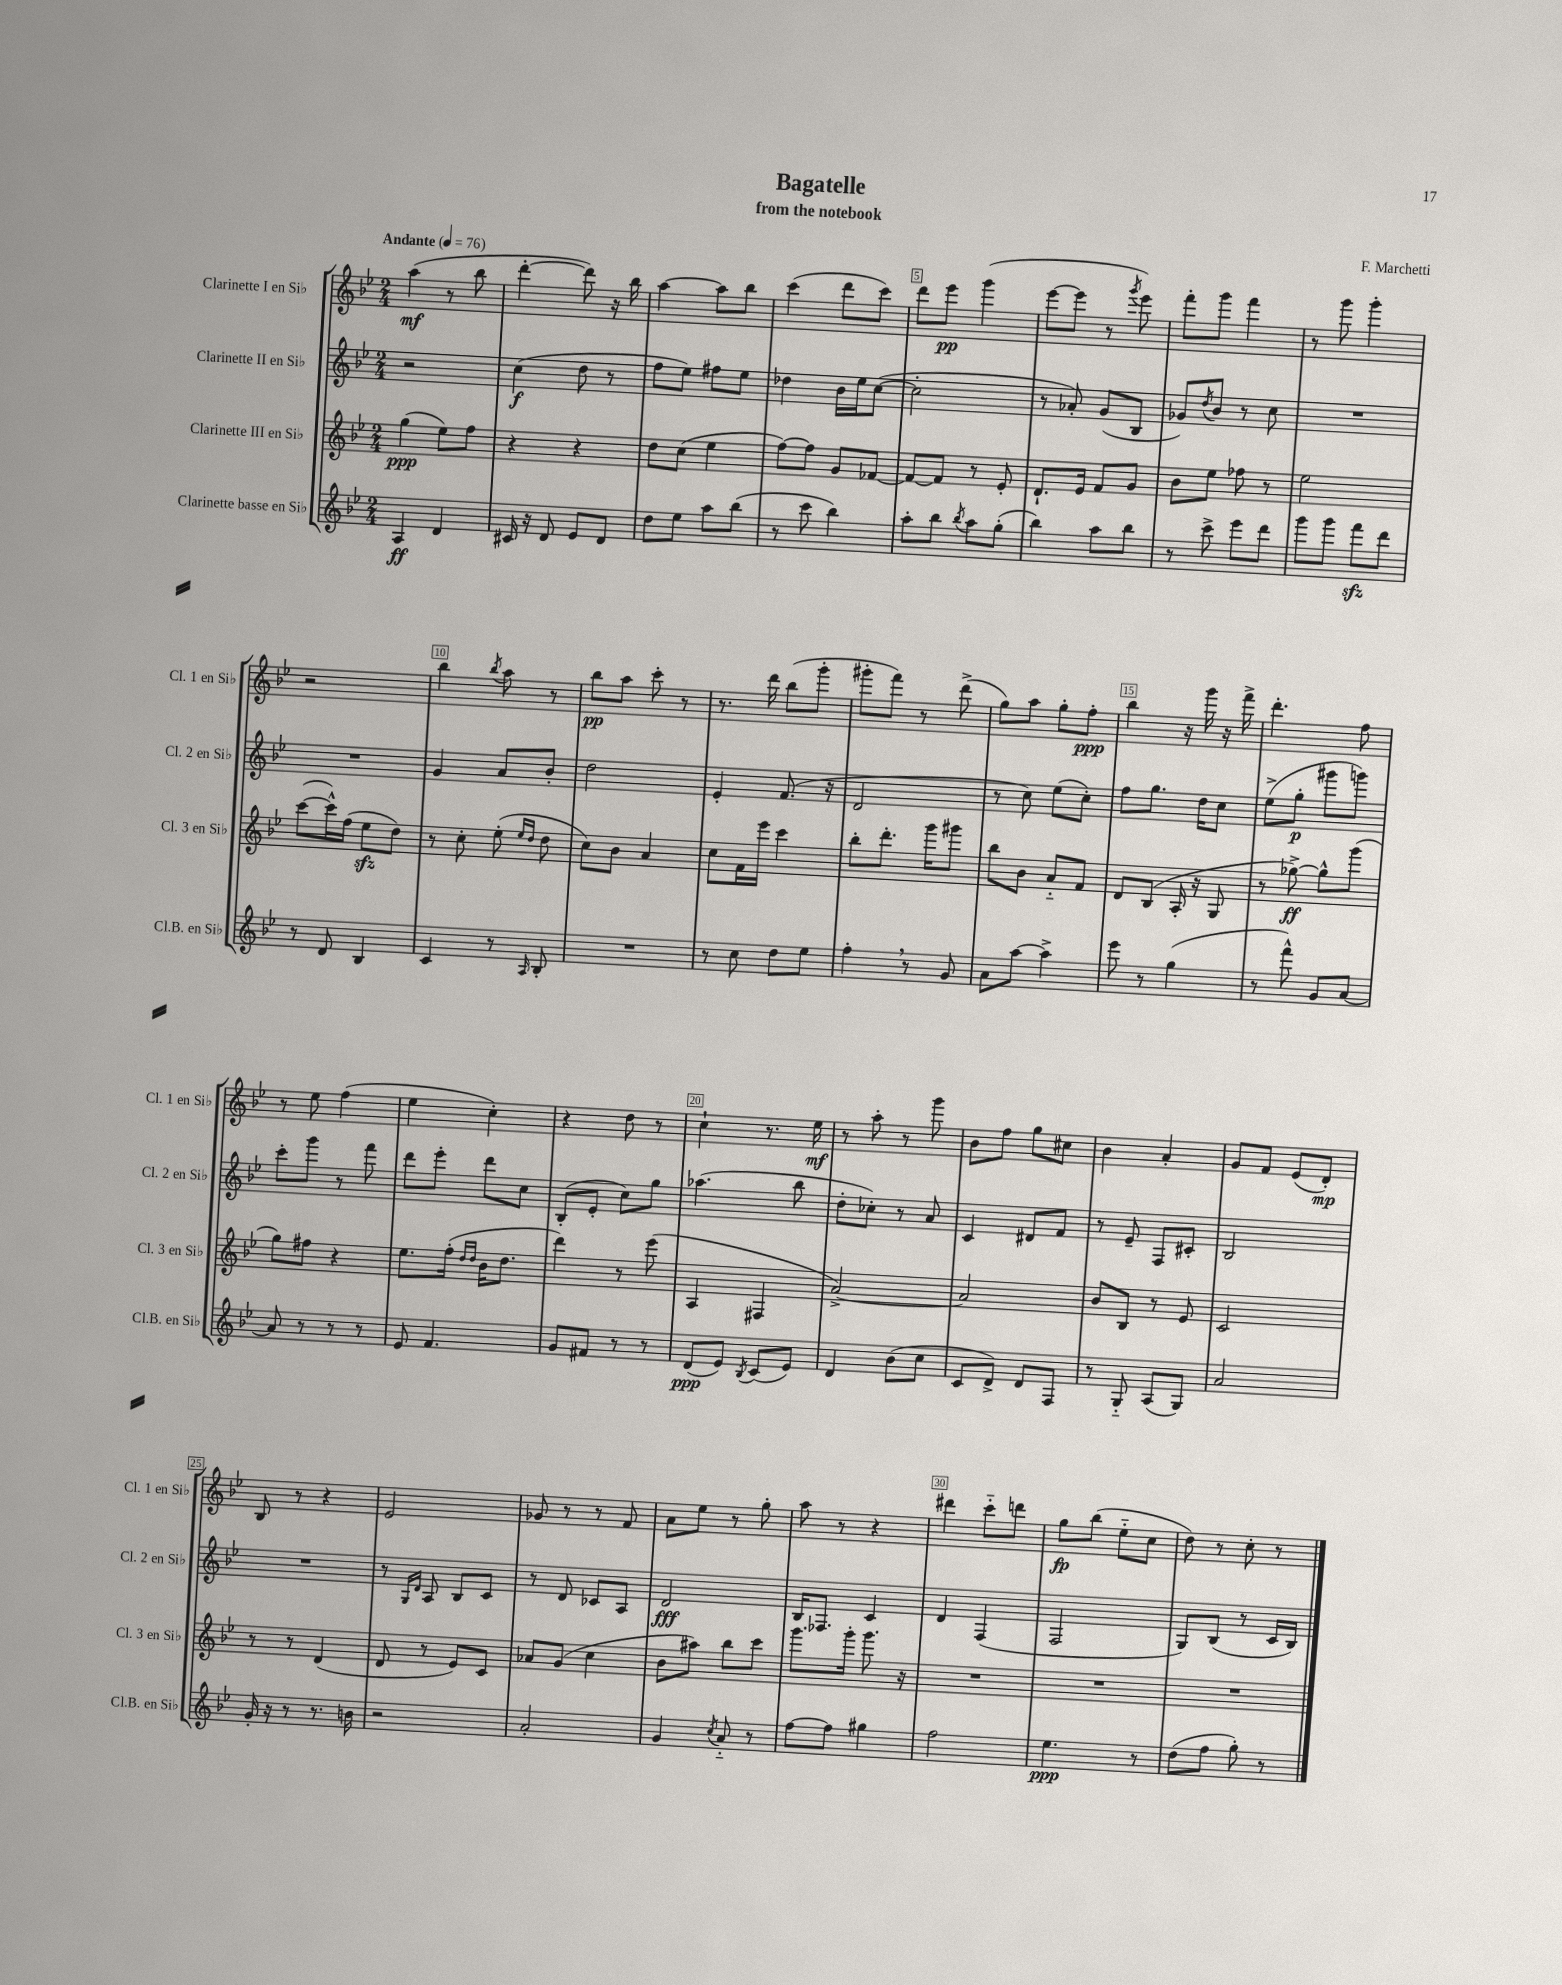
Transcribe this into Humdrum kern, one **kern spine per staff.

**kern	**dynam	**kern	**dynam	**kern	**dynam	**kern	**dynam
*part4	*part4	*part3	*part3	*part2	*part2	*part1	*part1
*staff4	*staff4	*staff3	*staff3	*staff2	*staff2	*staff1	*staff1
*I"Clarinette basse en Si♭	*	*I"Clarinette III en Si♭	*	*I"Clarinette II en Si♭	*	*I"Clarinette I en Si♭	*
*I'Cl.B. en Si♭	*	*I'Cl. 3 en Si♭	*	*I'Cl. 2 en Si♭	*	*I'Cl. 1 en Si♭	*
*clefG2	*	*clefG2	*	*clefG2	*	*clefG2	*
*k[b-e-]	*	*k[b-e-]	*	*k[b-e-]	*	*k[b-e-]	*
*M2/4	*	*M2/4	*	*M2/4	*	*M2/4	*
*MM76	*	*MM76	*	*MM76	*	*MM76	*
=1	=1	=1	=1	=1	=1	=1	=1
!	!	!	!	!	!	!LO:TX:a:B:t=Andante	!
4A/	ff	(4gg\	ppp	2r	.	(4aa\	mf
4d/	.	8ee-\L)	.	.	.	8r	.
.	.	8ff\J	.	.	.	8bb-\	.
=2	=2	=2	=2	=2	=2	=2	=2
16c#X/	.	4r	.	(4cc\	f	[4ddd'\	.
16r	.	.	.	.	.	.	.
8d/	.	.	.	.	.	.	.
8e-/L	.	4r	.	8dd\	.	8ddd\])	.
8d/J	.	.	.	8r	.	16r	.
.	.	.	.	.	.	16bb-\	.
=3	=3	=3	=3	=3	=3	=3	=3
8dd\L	.	8dd\L	.	8ff\L	.	[4aa\	.
8ee-\J	.	(8cc\J	.	8ee-\J)	.	.	.
8aa\L	.	4ee-\	.	8ff#X\L	.	8aa\L]	.
(8bb-\J	.	.	.	8ee-\J	.	8bb-\J	.
=4	=4	=4	=4	=4	=4	=4	=4
8r	.	[8ff\L)	.	4dd-X\	.	(4ccc\	.
8ccc\	.	8ff\J]	.	.	.	.	.
4bb-\)	.	8g/L	.	16b-\LL	.	8ddd\L	.
.	.	.	.	16ee-\J	.	.	.
.	.	[8f-X/J	.	([8cc\J	.	8ccc\J)	.
=5	=5	=5	=5	=5	=5	=5	=5
8aa'\L	.	8f-/L_	.	2cc'\]	.	8ddd\L	.
8bb-\J	.	8f-/J]	.	.	.	8eee-\J	pp
8qbb-/	.	.	.	.	.	.	.
8aa\L	.	8r	.	.	.	(4ggg\	.
(8gg'\J	.	8e-'/	.	.	.	.	.
=6	=6	=6	=6	=6	=6	=6	=6
4bb-\)	.	8.d`/L	.	8r	.	[8eee-\L	.
.	.	.	.	8a-X'/)	.	8eee-\J]	.
.	.	16e-/Jk	.	.	.	.	.
8aa\L	.	8f/L	.	(8g/L	.	8r	.
.	.	.	.	.	.	8qggg/	.
8bb-\J	.	8g/J	.	8B-/J	.	8eee-\)	.
=7	=7	=7	=7	=7	=7	=7	=7
8r	.	8b-\L	.	8g-X/L)	.	8fff'\L	.
.	.	.	.	8qdd/	.	.	.
8ccc^\	.	8ee-\J	.	8b-/J	.	8ggg\J	.
8eee-\L	.	8ff-X\	.	8r	.	4fff\	.
8ddd\J	.	8r	.	8cc\	.	.	.
=8	=8	=8	=8	=8	=8	=8	=8
8ggg\L	.	2ee-\	.	2r	.	8r	.
8ggg\J	.	.	.	.	.	8ggg\	.
8fffzz\L	.	.	.	.	.	4ggg'\	.
8ddd\J	.	.	.	.	.	.	.
!!LO:LB:g=z
=9	=9	=9	=9	=9	=9	=9	=9
8r	.	([8ccc\L	.	2r	.	2r	.
8d/	.	16ccc^^\L])	.	.	.	.	.
.	.	(16ff\JJ	.	.	.	.	.
4B-/	.	8ee-zz\L	.	.	.	.	.
.	.	8dd\J)	.	.	.	.	.
=10	=10	=10	=10	=10	=10	=10	=10
4c/	.	8r	.	4g/	.	4bb-\	.
.	.	8cc'\	.	.	.	.	.
.	.	.	.	.	.	8qbb-/	.
8r	.	(8ee-'\	.	8a/L	.	8aa\	.
.	.	16qqee-/LL	.	.	.	.	.
16qqA/	.	16qqdd/JJ	.	.	.	.	.
8B-'/	.	8dd\	.	8b-'/J	.	8r	.
=11	=11	=11	=11	=11	=11	=11	=11
2r	.	8cc\L)	.	2dd\	.	8bb-\L	pp
.	.	8b-\J	.	.	.	8aa\J	.
.	.	4a/	.	.	.	8ccc'\	.
.	.	.	.	.	.	8r	.
=12	=12	=12	=12	=12	=12	=12	=12
8r	.	8cc\L	.	4e-'/	.	8.r	.
8cc\	.	16f\L	.	.	.	.	.
.	.	16eee-\JJ	.	.	.	16ddd\	.
8dd\L	.	4ccc\	.	(8.f/	.	(8bb-\L	.
8ee-\J	.	.	.	.	.	8ggg'\J	.
.	.	.	.	16r	.	.	.
=13	=13	=13	=13	=13	=13	=13	=13
4ff',\	.	8bb-'\L	.	2d/	.	8ggg#X'\L	.
.	.	8.ddd'\J	.	.	.	8fff\J)	.
8r	.	.	.	.	.	8r	.
.	.	16ggg\KL	.	.	.	.	.
8g/	.	8ggg#X\J	.	.	.	(8ddd^\	.
=14	=14	=14	=14	=14	=14	=14	=14
8a\L	.	8bb-\L	.	8r	.	8gg\L)	.
[8aa\J	.	8b-\J	.	8cc\)	.	8aa\J	.
4aa^\]	.	8a/L	.	(8ee-\L	.	8gg'\L	.
.	.	8f/J	.	8cc'\J)	.	8ff'\J	ppp
=15	=15	=15	=15	=15	=15	=15	=15
8eee-\	.	8d/L	.	8ff\L	.	4bb-\	.
8r	.	(8B-/J	.	8.gg\J	.	.	.
(4gg\	.	16A'/	.	.	.	16r	.
.	.	16r	.	16dd\KL	.	16ggg\	.
.	.	8G/	.	8cc\J	.	16r	.
.	.	.	.	.	.	16fff^\	.
=16	=16	=16	=16	=16	=16	=16	=16
8r	.	8r	.	(8ee-^\L	.	4.ddd'\	.
8fff^^\)	.	[8gg-X^\)	ff	8gg'\J	p	.	.
8g/L	.	8gg-^^\L]	.	8ggg#X\L	.	.	.
[8a/J	.	(8ggg\J	.	8gggn\J)	.	8ff\	.
!!LO:LB:g=z
=17	=17	=17	=17	=17	=17	=17	=17
8a/]	.	8gg\L)	.	8ccc'\L	.	8r	.
8r	.	8ff#X\J	.	8ggg\J	.	8ee-\	.
8r	.	4r	.	8r	.	(4ff\	.
8r	.	.	.	8fff\	.	.	.
=18	=18	=18	=18	=18	=18	=18	=18
8e-/	.	8.ee-\L	.	8ddd\L	.	4ee-\	.
4.f/	.	.	.	8eee-'\J	.	.	.
.	.	(16ff'\Jk	.	.	.	.	.
.	.	16qqdd/LL	.	.	.	.	.
.	.	16qqdd/JJ	.	.	.	.	.
.	.	16b-\KL	.	8ddd\L	.	4cc'\)	.
.	.	8.dd\J	.	.	.	.	.
.	.	.	.	8cc\J	.	.	.
=19	=19	=19	=19	=19	=19	=19	=19
8g/L	.	4ddd\)	.	(8B-'/L	.	4r	.
8f#X/J	.	.	.	8e-'/J	.	.	.
8r	.	8r	.	8cc\L)	.	8dd\	.
8r	.	(8eee-\	.	8gg\J	.	8r	.
=20	=20	=20	=20	=20	=20	=20	=20
(8d/L	ppp	4A/	.	(4.aa-X\	.	4cc`\	.
8e-/J)	.	.	.	.	.	.	.
8qB-/	.	.	.	.	.	.	.
(8c/L	.	4F#X/	.	.	.	8.r	.
8e-/J)	.	.	.	8bb-\	.	.	.
.	.	.	.	.	.	16ee-\	mf
=21	=21	=21	=21	=21	=21	=21	=21
4d/	.	[2a^/)	.	8dd'\L	.	8r	.
.	.	.	.	8cc-X'\J)	.	8aa'\	.
(8b-\L	.	.	.	8r	.	8r	.
8cc\J	.	.	.	8a/	.	8ggg\	.
=22	=22	=22	=22	=22	=22	=22	=22
8c/L	.	2a/]	.	4c/	.	8b-\L	.
8d^/J)	.	.	.	.	.	8ff\J	.
8d/L	.	.	.	8d#X/L	.	8gg\L	.
8F/J	.	.	.	8f/J	.	8cc#X\J	.
=23	=23	=23	=23	=23	=23	=23	=23
8r	.	8b-/L	.	8r	.	4b-\	.
8G/	.	8B-/J	.	8e-~/	.	.	.
(8A/L	.	8r	.	8F/L	.	4a'/	.
8G/J)	.	8e-/	.	8c#X'/J	.	.	.
=24	=24	=24	=24	=24	=24	=24	=24
2a/	.	2c/	.	2B-/	.	8g/L	.
.	.	.	.	.	.	8f/J	.
.	.	.	.	.	.	(8e-/L	.
.	.	.	.	.	.	8d'/J)	mp
!!LO:LB:g=z
=25	=25	=25	=25	=25	=25	=25	=25
16g'/	.	8r	.	2r	.	8B-/	.
16r	.	.	.	.	.	.	.
8r	.	8r	.	.	.	8r	.
8.r	.	(4d/	.	.	.	4r	.
16bn\	.	.	.	.	.	.	.
=26	=26	=26	=26	=26	=26	=26	=26
2r	.	8d/	.	8r	.	2e-/	.
.	.	.	.	16qqG/LL	.	.	.
.	.	.	.	16qqd/JJ	.	.	.
.	.	8r	.	8A/	.	.	.
.	.	8e-/L)	.	8B-/L	.	.	.
.	.	8c/J	.	8c/J	.	.	.
=27	=27	=27	=27	=27	=27	=27	=27
2a'/	.	8a-X/L	.	8r	.	8g-X/	.
.	.	(8g/J	.	8d/	.	8r	.
.	.	4cc\	.	8c-X/L	.	8r	.
.	.	.	.	8A/J	.	8f/	.
=28	=28	=28	=28	=28	=28	=28	=28
4g/	.	8b-\L	.	2d/	fff	8a\L	.
.	.	8aa#X\J)	.	.	.	8ee-\J	.
8qcc/	.	.	.	.	.	.	.
8a/	.	8bb-\L	.	.	.	8r	.
8r	.	8ccc\J	.	.	.	8gg'\	.
=29	=29	=29	=29	=29	=29	=29	=29
[8ff\L	.	8.ggg\L	.	16B-/KL	.	8aa\	.
.	.	.	.	8.F-X/J	.	.	.
8ff\J]	.	.	.	.	.	8r	.
.	.	16ggg'\Jk	.	.	.	.	.
4gg#X\	.	8.ggg\	.	4c/	.	4r	.
.	.	16r	.	.	.	.	.
=30	=30	=30	=30	=30	=30	=30	=30
2ff\	.	2r	.	4d/	.	4ddd#X\	.
.	.	.	.	(4F/	.	8ccc\L	.
.	.	.	.	.	.	8dddn\J	.
=31	=31	=31	=31	=31	=31	=31	=31
4.ee-\	ppp	2r	.	2F/	.	8gg\L	fp
.	.	.	.	.	.	(8bb-\J	.
.	.	.	.	.	.	8ee-\L	.
8r	.	.	.	.	.	8cc\J	.
=32	=32	=32	=32	=32	=32	=32	=32
(8dd\L	.	2r	.	8G/L)	.	8dd\)	.
8ff\J	.	.	.	(8B-/J	.	8r	.
8gg'\)	.	.	.	8r	.	8cc'\	.
8r	.	.	.	16c/LL	.	8r	.
.	.	.	.	16B-/JJ)	.	.	.
==	==	==	==	==	==	==	==
*-	*-	*-	*-	*-	*-	*-	*-
